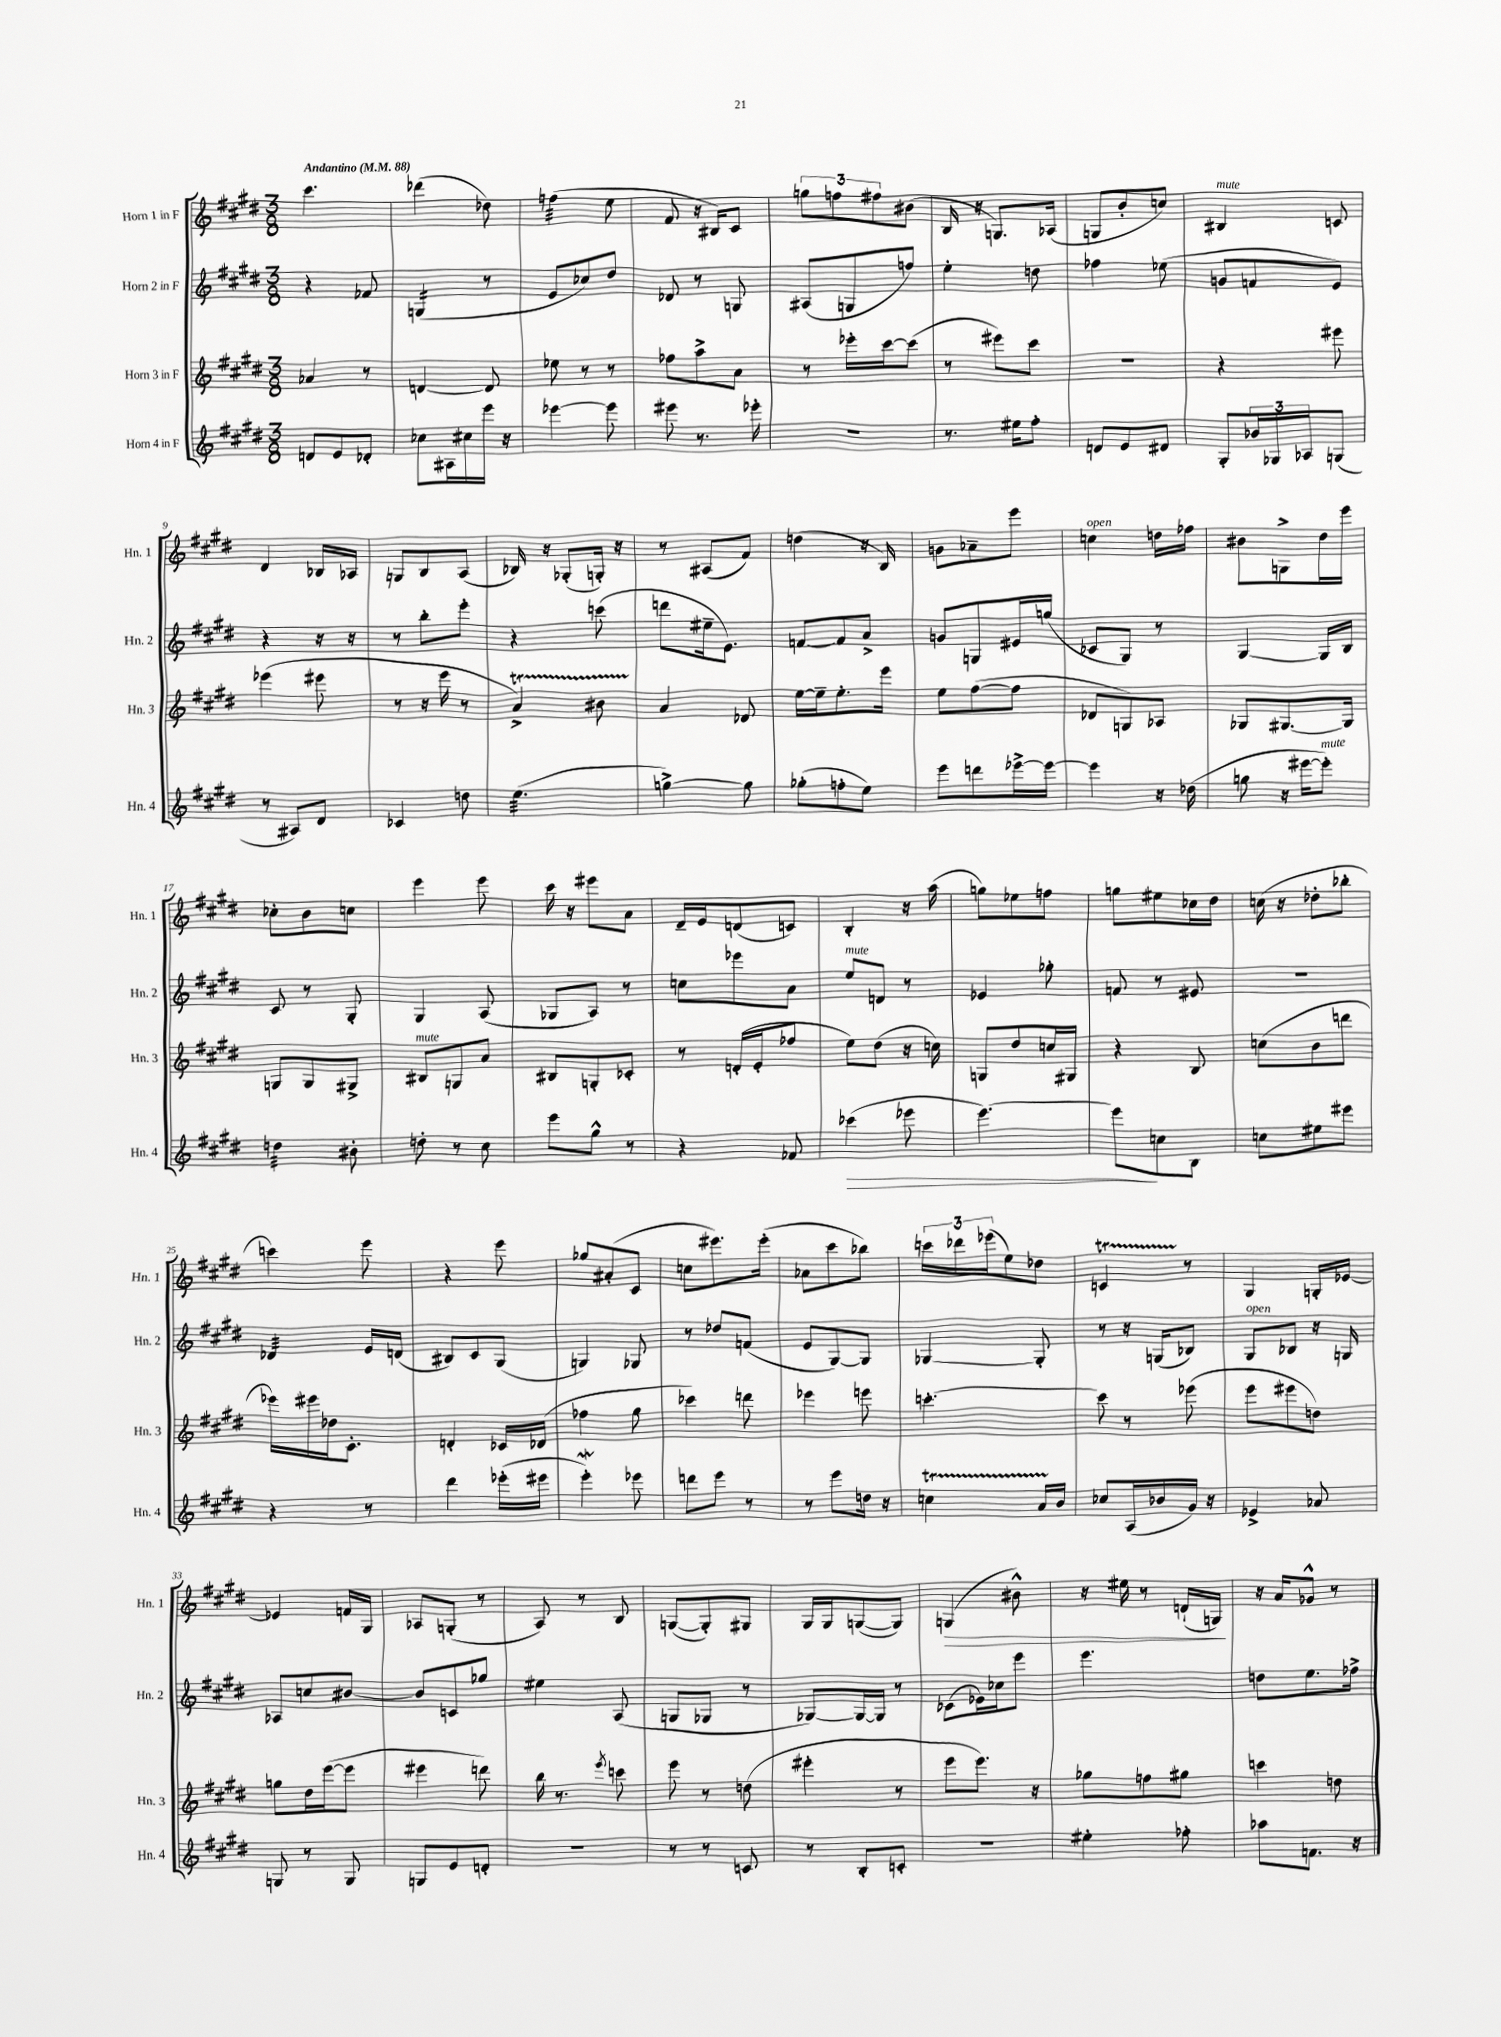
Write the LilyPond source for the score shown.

<<
\new StaffGroup <<
\new Staff = "s0" \with { instrumentName = "Horn 1 in F" shortInstrumentName = "Hn. 1" } {
    \clef treble \key e \major \numericTimeSignature \time 3/8 \tempo "Andantino" 4 = 88
    cis'''4. |
    des'''4( des''8) |
    f''4:32( e''8 |
    fis'8 r16 bis16) cis'8 |
    \tuplet 3/2 { g''8 f''8 fis''8 } bis'8( |
    b16 r16 g8.) aes16( |
    g8 b'8-. c''8) |
    bis4^\markup { \italic "mute" } c'8 |
    dis'4 bes16 aes16 |
    g8 b8 a8( |
    bes16) r16 ges8-.( g16-.) r16 |
    r8 ais8( fis'8) |
    d''4( r16 b16) |
    g'8 aes'8-- e'''8 |
    c''4^\markup { \italic "open" } d''16 fes''16 |
    bis'8 g8-> dis''16 e'''16 |
    ces''8-. b'8 c''8 |
    e'''4 e'''8 |
    cis'''16 r16 eis'''8 a'8 |
    dis'16-- e'16 d'8( c'8) |
    b4-. r16 a''16( |
    g''8) ees''8 f''8 |
    g''8 eis''8 ces''16 dis''16 |
    c''16( r16 des''8-. bes''8-. |
    c'''4) e'''8 |
    r4 e'''8 |
    ges''8 ais'8-.( cis'8 |
    c''8 eis'''8.) eis'''16-.( |
    aes'8 cis'''8 bes''8) |
    \tuplet 3/2 { c'''16 des'''16 ees'''16( } e''8) des''8 |
    c'4\startTrillSpan r8\stopTrillSpan |
    gis4 g16-. ees'16~ |
    ees'4 f'16 gis16 |
    aes8 g8-.( r8 |
    a8) r8 b8 |
    g8~( g8-.) gis8 |
    gis16 gis16 g8~( g8) |
    g4\>( bis'8-^) |
    r16 eis''16 r8 d'16-!( g16\!) |
    r16 a'16 ges'8-^ r8 \bar "|." |
}
\new Staff = "s1" \with { instrumentName = "Horn 2 in F" shortInstrumentName = "Hn. 2" } {
    \clef treble \key e \major \numericTimeSignature \time 3/8
    r4 fes'8 |
    g4:16( r8 |
    e'8 ces''8) dis''8 |
    des'8 r8 g8 |
    ais8( g8 f''8) |
    e''4-. d''8 |
    fes''4 ees''8( |
    g'8 f'8 e'8) |
    r4 r16 r16 |
    r8 b''8-. e'''8-. |
    r4 c'''8( |
    d'''8 eis''16-- e'8.) |
    f'8~ f'8 a'8-> |
    g'8 g8 eis'16 g''16( |
    ces'8 gis8) r8 |
    gis4~ gis16 b16 |
    cis'8 r8 gis8-. |
    gis4 a8( |
    ges8 a8) r8 |
    c''8 ees'''8 a'8 |
    e''8^\markup { \italic "mute" } d'8 r8 |
    ees'4 ges''8-. |
    f'8 r8 eis'8 |
    R4. |
    des'4:32 e'16 d'16( |
    bis8) cis'8 gis8( |
    g4) ges8 |
    r8 des''8 f'8( |
    e'8 gis8~) gis8 |
    ges4~ ges8-. |
    r8 r16 g16( bes8) |
    gis8^\markup { \italic "open" } bes8 r16 g16 |
    aes8 c''8 bis'8~ |
    bis'8 c'8 ges''8 |
    eis''4 a8( |
    g8 ges8 r8 |
    ges8~) ges16~ ges16 r8 |
    ces'8( ees'16) ces''16 e'''8 |
    e'''4. |
    d''8 e''8. fes''16-> \bar "|." |
}
\new Staff = "s2" \with { instrumentName = "Horn 3 in F" shortInstrumentName = "Hn. 3" } {
    \clef treble \key e \major \numericTimeSignature \time 3/8
    aes'4 r8 |
    d'4~ d'8 |
    ees''8 r8 r8 |
    fes''8 a''8-> a'8 |
    r8 ees'''16-. cis'''16~ cis'''8( |
    r8 eis'''8) cis'''8 |
    r4. |
    r4 eis'''8 |
    ees'''4( eis'''8 |
    r8 r16 e'''16 r8 |
    a'4->\startTrillSpan) bis'8 |
    a'4\stopTrillSpan des'8 |
    e''16~ e''16-- e''8.-. e'''16 |
    e''8 fis''8~( fis''8 |
    des'8 g8) aes8 |
    ges8 gis8.~ gis16 |
    g8 g8 gis8-> |
    bis8^\markup { \italic "mute" } g8 a'8 |
    bis8 g8-. ces'8-. |
    r8 d'16-.( e'16-. fes''8 |
    e''8) dis''8( r16 c''16) |
    g8 dis''8 c''16 gis16 |
    r4 b8 |
    c''8( b'8 d'''8 |
    ees'''16) eis'''16 des''16 cis'8.-. |
    d'4-. ces'16 des'16( |
    fes''4 gis''8 |
    ces'''4) d'''8 |
    ees'''4 e'''8 |
    c'''4.~-. |
    c'''8 r8 ees'''8( |
    e'''8 eis'''8 d''8) |
    g''8 dis''16 e'''16~( e'''8 |
    eis'''4 d'''8) |
    b''16 r8. \acciaccatura { e'''8 } c'''8 |
    e'''8 r8 d''8( |
    eis'''4-. r8 |
    e'''8 e'''8.) r16 |
    ges''8 f''8 gis''8 |
    c'''4 d''8 \bar "|." |
}
\new Staff = "s3" \with { instrumentName = "Horn 4 in F" shortInstrumentName = "Hn. 4" } {
    \clef treble \key e \major \numericTimeSignature \time 3/8
    d'8 e'8 des'8-. |
    ces''8 ais16 cis''16 e'''16 r16 |
    ees'''4~ ees'''8 |
    eis'''8 r8. ees'''16-. |
    R4. |
    r8. eis''16 fis''8-. |
    d'8 e'8 dis'8 |
    gis8-. \tuplet 3/2 { bes'16 ges16 aes16 } g8( |
    r8 ais8) dis'8 |
    ces'4 d''8 |
    e''4.:32( |
    g''4~->) g''8 |
    ges''8-.( f''8-. e''8) |
    e'''8 d'''8 ees'''16~-> ees'''16~ |
    ees'''4 r16 des''16( |
    g''8 r16 eis'''16~ eis'''8-.^\markup { \italic "mute" }) |
    d''4:32 bis'8-. |
    d''8-. r8 cis''8 |
    e'''8 gis''8-^ r8 |
    r4 fes'8 |
    ces'''4\>( ees'''8 |
    e'''4.~) |
    e'''8\! c''8 b8 |
    c''8 eis''8 eis'''8 |
    r4 r8 |
    dis'''4 ees'''16-.( eis'''16 |
    e'''4-.\mordent) ees'''8 |
    d'''8 e'''8 r8 |
    r8 e'''8 d''16 r16 |
    c''4\startTrillSpan a'16 b'16\stopTrillSpan |
    ces''8 a16( bes'16 gis'16) r16 |
    ees'4-> aes'8 |
    g8 r8 g8 |
    g8 e'8 d'8-. |
    R4. |
    r8 r8 c'8 |
    r8 b8-. c'8-. |
    R4. |
    eis''4-. fes''8-. |
    aes''8 f'8. r16 \bar "|." |
}
>>
>>
